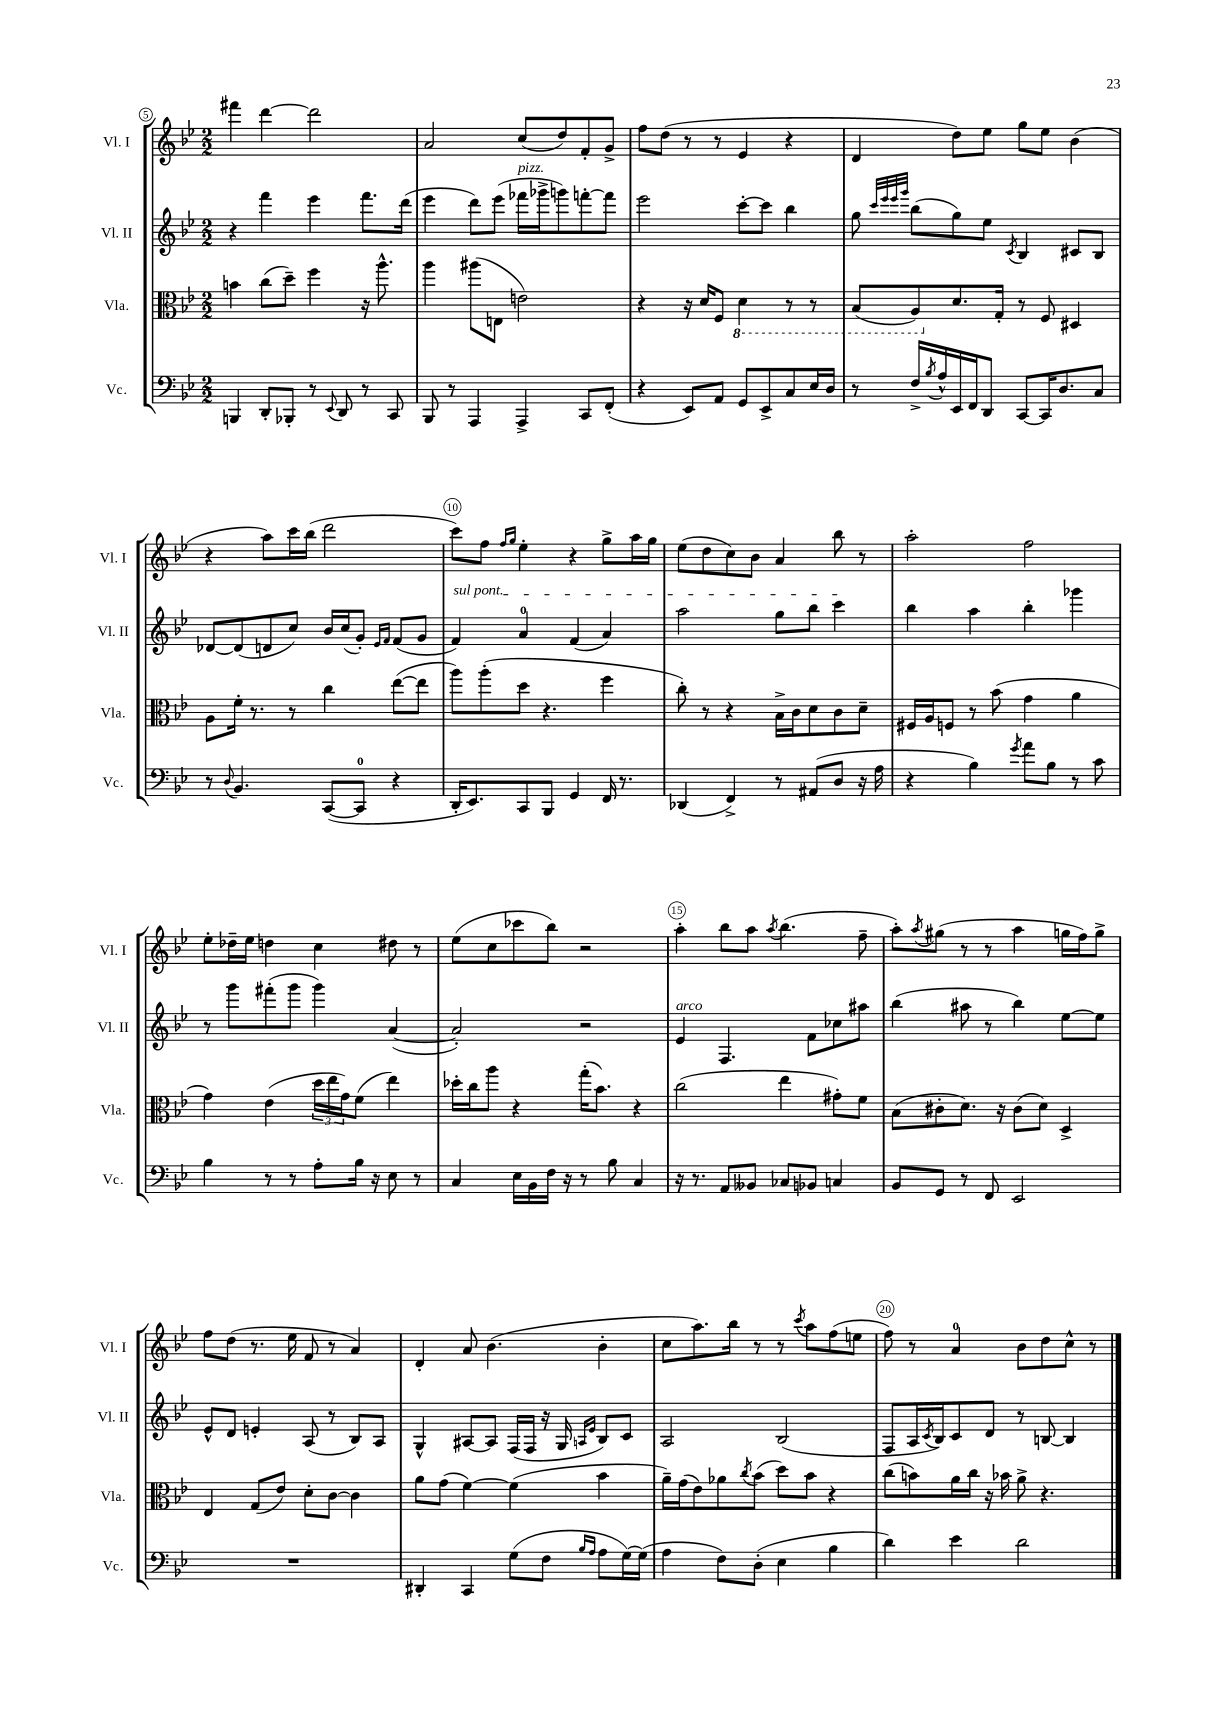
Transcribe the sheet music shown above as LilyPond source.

<<
\new StaffGroup <<
\new Staff = "s0" \with { instrumentName = "Vl. I" shortInstrumentName = "Vl. I" } {
    \clef treble \key bes \major \numericTimeSignature \time 2/2
    fis'''4 d'''4~ d'''2 |
    a'2 c''8( d''8) f'8-. g'8-> |
    f''8 d''8( r8 r8 ees'4 r4 |
    d'4 d''8) ees''8 g''8 ees''8 bes'4( |
    r4 a''8) c'''16 bes''16( d'''2 |
    c'''8) f''8 \grace { f''16 g''16 } ees''4-. r4 g''8-> a''16 g''16 |
    ees''8( d''8 c''8) bes'8 a'4 bes''8 r8 |
    a''2-. f''2 |
    ees''8-. des''16-- ees''16 d''4 c''4 dis''8 r8 |
    ees''8( c''8 ces'''8 bes''8) r2 |
    a''4-. bes''8 a''8 \acciaccatura { a''8 } bes''4.( f''8-- |
    a''8-.) \acciaccatura { a''8 } gis''8( r8 r8 a''4 g''16 f''16) g''8-> |
    f''8 d''8( r8. ees''16 f'8 r8 a'4) |
    d'4-. a'8 bes'4.( bes'4-. |
    c''8 a''8.) bes''16 r8 r8 \acciaccatura { c'''8 } a''8 f''8( e''8 |
    f''8) r8 a'4-0 bes'8 d''8 c''8-^ r8 \bar "|." |
}
\new Staff = "s1" \with { instrumentName = "Vl. II" shortInstrumentName = "Vl. II" } {
    \clef treble \key bes \major \numericTimeSignature \time 2/2
    r4 f'''4 ees'''4 f'''8. d'''16( |
    ees'''4 d'''8) ees'''8( fes'''16^\markup { \italic "pizz." } ges'''16-> g'''8) f'''8~-. f'''8 |
    ees'''2 c'''8~-. c'''8 bes''4 |
    g''8 \grace { c'''32 ees'''32 ees'''32 g'''32 } bes''8( g''8) ees''8 \acciaccatura { c'8 } bes4 cis'8 bes8 |
    des'8~ des'8( d'8 c''8) bes'16 c''16( g'8-.) \grace { ees'16 f'16 } f'8( g'8 |
    \once \override TextSpanner.bound-details.left.text = \markup { \italic "sul pont." } f'4\startTextSpan) a'4-0 f'4( a'4) |
    a''2 g''8 bes''8 c'''4\stopTextSpan |
    bes''4 a''4 bes''4-. ges'''4 |
    r8 g'''8 fis'''8-.( g'''8 g'''4) a'4~( |
    a'2-.) r2 |
    ees'4^\markup { \italic "arco" } f4. f'8 ces''8 ais''8 |
    bes''4( ais''8 r8 bes''4) ees''8~ ees''8 |
    ees'8-^ d'8 e'4-. a8( r8 bes8) a8 |
    g4-^ ais8~ ais8 f16( f16 r16 g16 \grace { a16 ees'16 } bes8) c'8 |
    a2 bes2( |
    f8 a16 \acciaccatura { c'8 } bes16) c'8 d'8 r8 b8~ b4 \bar "|." |
}
\new Staff = "s2" \with { instrumentName = "Vla." shortInstrumentName = "Vla." } {
    \clef alto \key bes \major \numericTimeSignature \time 2/2
    b'4 c''8( d''8--) f''4 r16 a''8.-^ |
    a''4 ais''8( e8 e'2) |
    r4 r16 d'16 f8 \ottava #-1 d4 r8 r8 |
    bes,8( a,8) \ottava #0 d'8. g16-. r8 f8 dis4 |
    a8 f'16-. r8. r8 c''4 ees''8~( ees''8 |
    a''8) a''8-.( d''8 r4. f''4 |
    c''8-.) r8 r4 bes16-> c'16 d'8 c'8 d'8-- |
    fis16 a16 f8 r8 bes'8( g'4 a'4 |
    g'4) ees'4( \tuplet 3/2 { d''16 ees''16 g'16) } f'8( ees''4) |
    des''16-. c''16 a''8 r4 g''16-.( bes'8.) r4 |
    c''2( ees''4 gis'8-.) f'8 |
    bes8( cis'8-. d'8.) r16 cis'8( d'8) d4-> |
    ees4 g8( ees'8) d'8-. c'8~ c'4 |
    a'8 g'8( f'4~) f'4( bes'4 |
    a'16--) g'16( ees'8) aes'8 \acciaccatura { c''8 } bes'8( d''8) bes'8 r4 |
    c''8( b'8) a'16 c''16 r16 bes'16 a'8-> r4. \bar "|." |
}
\new Staff = "s3" \with { instrumentName = "Vc." shortInstrumentName = "Vc." } {
    \clef bass \key bes \major \numericTimeSignature \time 2/2
    b,,4 d,8-. bes,,8-. r8 \appoggiatura { ees,8 } d,8 r8 c,8 |
    bes,,8 r8 a,,4 a,,4-> c,8 f,8-.( |
    r4 ees,8) a,8 g,8 ees,8-> c8 ees16 d16 |
    r8 f16-> \acciaccatura { bes8 } a16-^ ees,16 f,16 d,8 c,8~ c,16 d8. c8 |
    r8 \appoggiatura { d8 } bes,4. c,8~( c,8-0 r4 |
    d,16-. ees,8.) c,8 bes,,8 g,4 f,16 r8. |
    des,4( f,4->) r8 ais,8( d8 r16 a16 |
    r4 bes4) \acciaccatura { g'8 } a'8 bes8 r8 c'8 |
    bes4 r8 r8 a8-. bes16 r16 ees8 r8 |
    c4 ees16 bes,16 f16 r16 r8 bes8 c4 |
    r16 r8. a,8 beses,8 ces8 bes,8 c4 |
    bes,8 g,8 r8 f,8 ees,2 |
    R1 |
    dis,4-. c,4 g8( f8 \grace { bes16 a16 } a8 g16~) g16( |
    a4 f8) d8-.( ees4 bes4 |
    d'4) ees'4 d'2 \bar "|." |
}
>>
>>
\layout { \context { \Score currentBarNumber = #5 \override BarNumber.break-visibility = ##(#f #t #t) barNumberVisibility = #(every-nth-bar-number-visible 5) \override BarNumber.stencil = #(make-stencil-circler 0.1 0.3 ly:text-interface::print) } }
